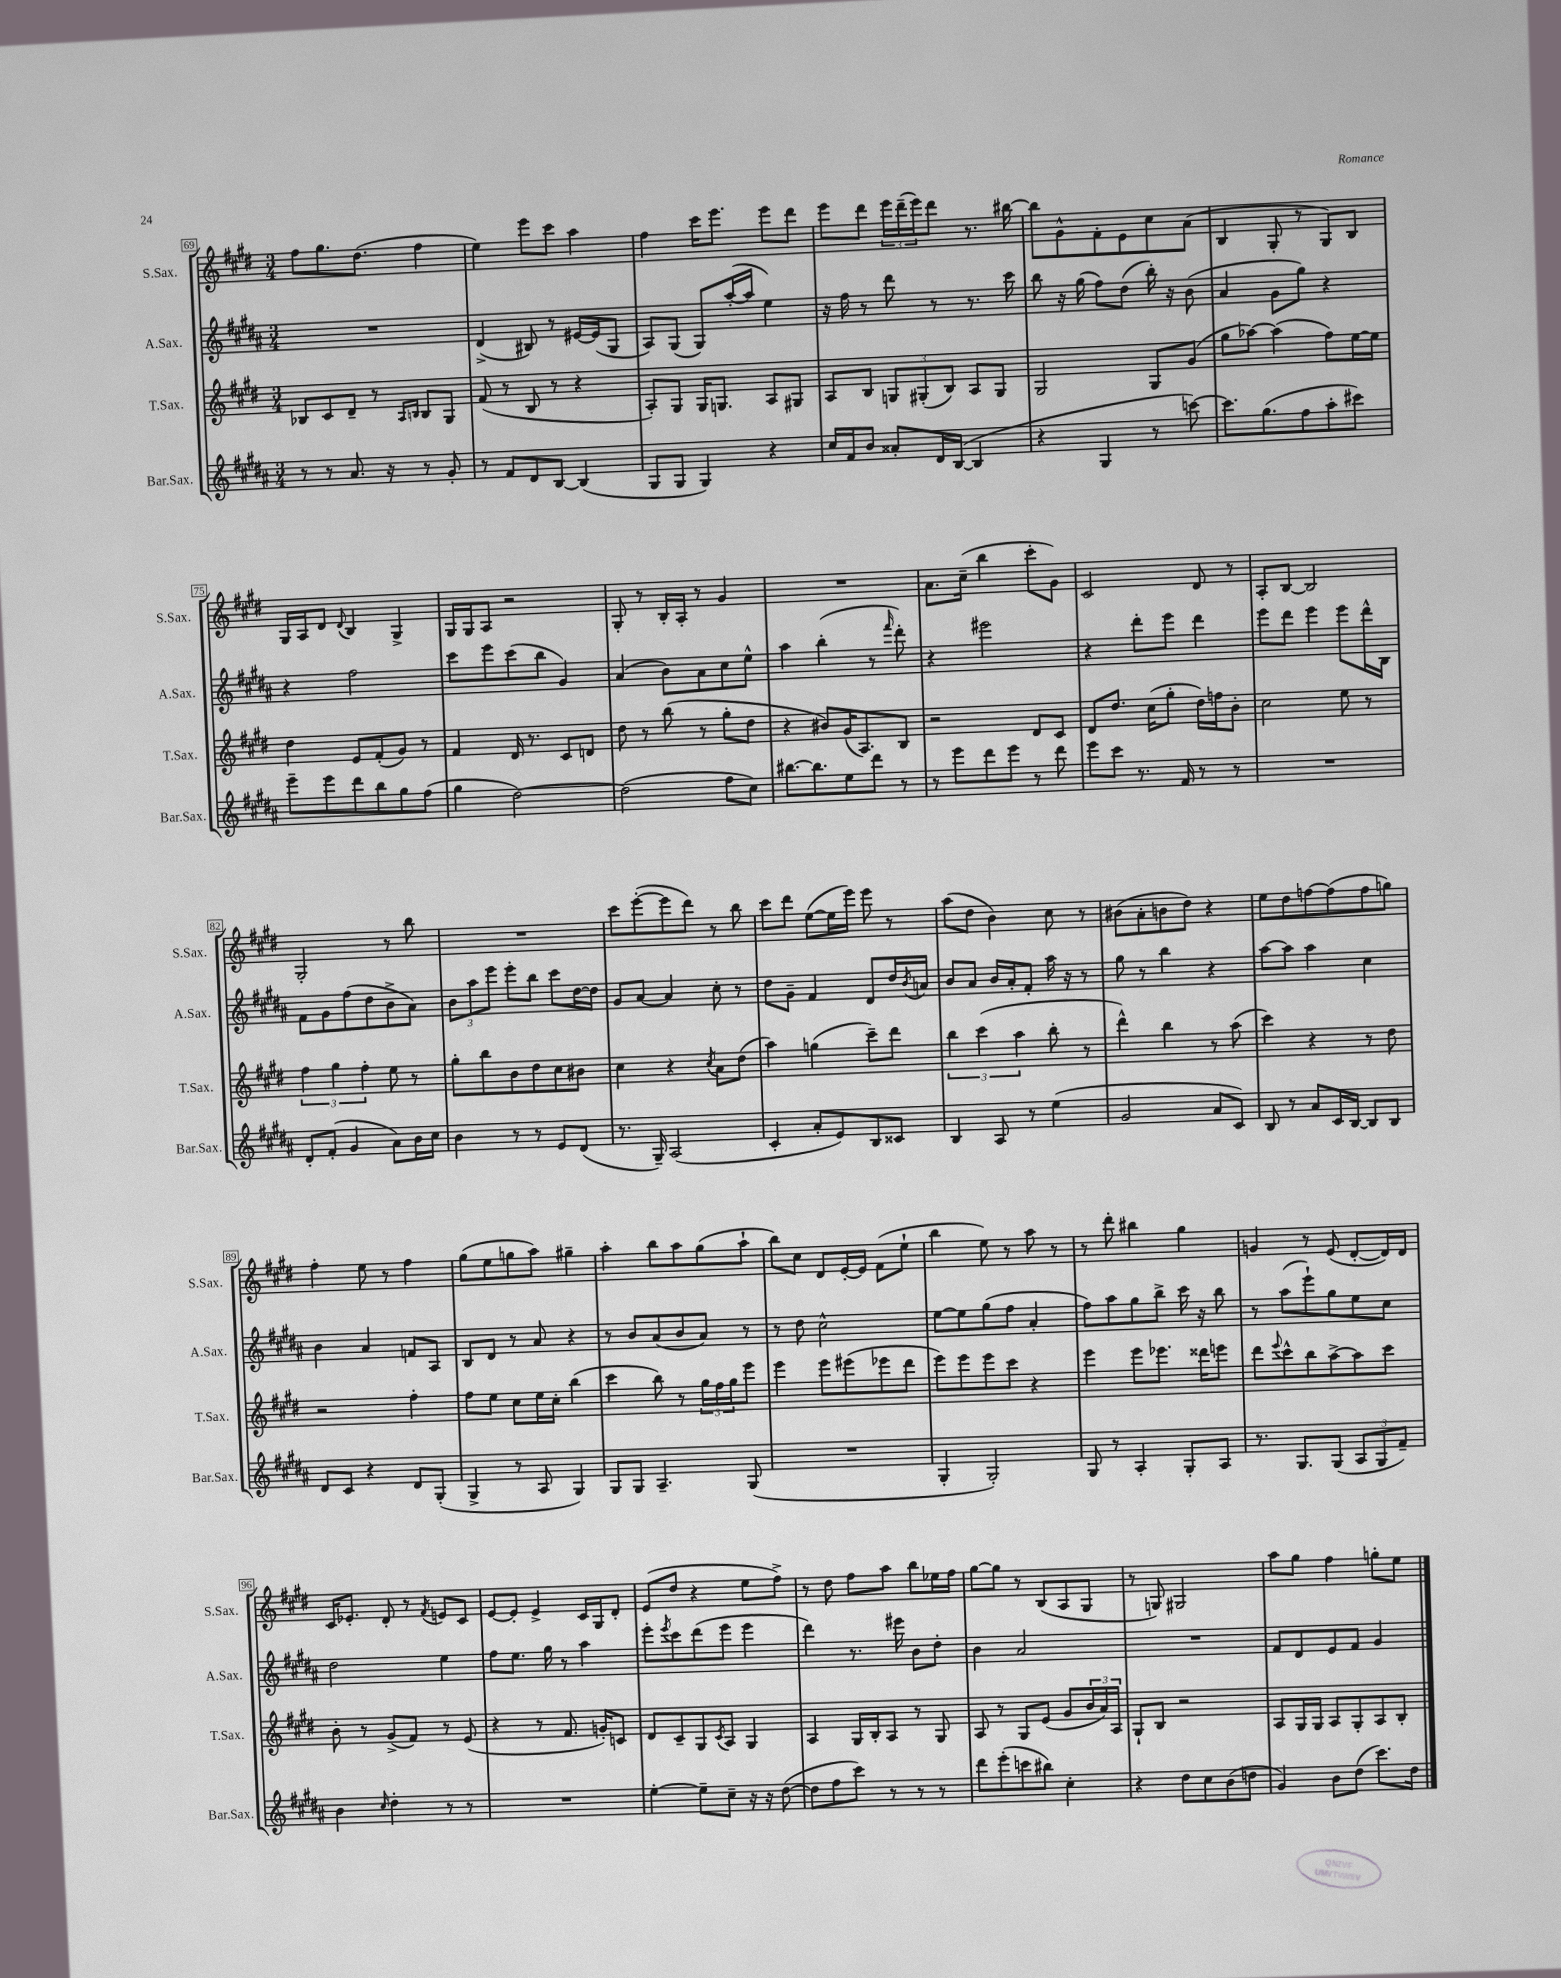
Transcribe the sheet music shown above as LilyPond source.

<<
\new StaffGroup <<
\new Staff = "s0" \with { instrumentName = "S.Sax." shortInstrumentName = "S.Sax." } {
    \clef treble \key e \major \numericTimeSignature \time 3/4
    fis''8 gis''8. dis''8.( fis''4 |
    e''4) e'''8 cis'''8 a''4 |
    fis''4 cis'''16 e'''8. e'''8 dis'''8 |
    e'''8 dis'''8 \tuplet 3/2 { e'''16 dis'''16--( e'''16) } dis'''8 r8. bis''16~ |
    bis''8 gis'8-^ fis'8-. e'8 cis''8 a'8( |
    b4 gis8-. r8 gis8) b8 |
    gis16 a16 dis'8 \appoggiatura { dis'8 } b4 gis4-> |
    gis16 gis16 a8 r2 |
    gis8-. r8 b16-. a16-. r8 gis'4 |
    R2. |
    a'8. cis''16--( b''4 cis'''8-. gis'8) |
    cis'2 dis'8 r8 |
    a8-. b8~ b2 |
    gis2-. r8 b''8 |
    R2. |
    cis'''8 e'''8~-.( e'''8 dis'''8) r8 b''8 |
    cis'''8 dis'''8 e''8~( e''16 e'''16) e'''8 r8 |
    a''8( dis''8 b'4) cis''8 r8 |
    bis'8( a'8-. b'8 dis''8) r4 |
    e''8 dis''8 f''8~ f''8( f''8 g''8) |
    fis''4-. e''8 r8 fis''4 |
    gis''8( e''8 g''8 a''8) gis''4-- |
    a''4-. b''8 a''8 gis''8( a''8-! |
    b''8) cis''8 dis'8 e'16~-. e'16 fis'8( e''8-! |
    b''4 e''8) r8 a''8 r8 |
    r8 dis'''8-. bis''4 gis''4 |
    g'4 r8 e'8( dis'8~-. dis'16) dis'16 |
    cis'16 ees'8.-. dis'8-. r8 \acciaccatura { fis'8 } e'8 cis'8 |
    e'8~ e'8-. e'4-> cis'16 gis16 dis'8-. |
    e'8( dis''8 r4 e''8 fis''8->) |
    r8 dis''8 fis''8 a''8 b''8 ees''16 fis''16 |
    gis''8~ gis''8 r8 b8( a8 gis8 |
    r8 g8) gis2 |
    a''8 gis''8 fis''4 g''8-. e''8 \bar "|." |
}
\new Staff = "s1" \with { instrumentName = "A.Sax." shortInstrumentName = "A.Sax." } {
    \clef treble \key b \major \numericTimeSignature \time 3/4
    R2. |
    dis'4->( bis8) r8 eis'16~ eis'16( gis8 |
    ais8) gis8( gis8) ais''16~-.( ais''16 e''4) |
    r16 fis''16 r8 dis'''8 r8 r8. cis'''16 |
    b''8 r16 gis''16( fis''8) dis''8( b''16-.) r16 b'8( |
    ais'4 gis'8 gis''8) r4 |
    r4 fis''2 |
    cis'''8 e'''8 cis'''8( b''8 gis'4) |
    ais'4( b'8) ais'8 cis''8 e''8-^ |
    ais''4 b''4-.( r8 \grace { fis'''16 } dis'''8-.) |
    r4 eis'''2 |
    r4 dis'''8-. e'''8 dis'''4 |
    e'''8 dis'''8 e'''4 e'''8 dis'''16-^ b16 |
    fis'8 gis'8 fis''8( dis''8 b'8-> ais'8) |
    \tuplet 3/2 { b'8 ais''8 e'''8 } e'''8-. b''8 cis'''8 dis''16~ dis''16 |
    gis'8 ais'8~ ais'4 cis''8-. r8 |
    dis''8 gis'8-- fis'4 dis'8 dis''16 \acciaccatura { b'8 } a'16 |
    b'8 ais'8 b'16 ais'16-. fis'8-. ais''16 r16 r8 |
    gis''8 r8 b''4 r4 |
    ais''8~ ais''8 ais''4 cis''4 |
    b'4 ais'4 f'8 ais8 |
    b8 dis'8 r8 ais'8 r4 |
    r8 b'8 ais'8( b'8 ais'8) r8 |
    r8 dis''8 cis''2-^ |
    e''8~ e''8 gis''8( fis''8 ais'4-. |
    fis''8) ais''8 gis''8 b''8-> cis'''16 r16 b''8 |
    r8 ais''8( e'''8-!) gis''8 e''8 cis''8 |
    dis''2 e''4 |
    fis''8 e''8. gis''16 r8 ais''4 |
    e'''8-. \acciaccatura { e'''8 } cis'''8 dis'''8( e'''8 e'''4 |
    dis'''4) r8. eis'''16 b'8 dis''8-. |
    b'4 ais'2 |
    R2. |
    fis'8 dis'8 e'8 fis'8 gis'4 \bar "|." |
}
\new Staff = "s2" \with { instrumentName = "T.Sax." shortInstrumentName = "T.Sax." } {
    \clef treble \key e \major \numericTimeSignature \time 3/4
    bes8 cis'8 dis'8-- r8 \grace { a16 b16 } b8 gis8 |
    fis'8( r8 b8 r8 r4 |
    a8-.) gis8 gis16 g8. a8 gis8 |
    a8 b8 \tuplet 3/2 { g8 gis8-.( b8) } a8 gis8 |
    gis2 gis8 gis'8( |
    gis''8 aes''8~) aes''4( fis''8) e''16~ e''16 |
    dis''4 e'8 fis'8-.( gis'8) r8 |
    fis'4 dis'16 r8. cis'8 d'8 |
    dis''8 r8 b''8( r8 gis''8-. dis''8 |
    r4 bis'8) gis'16( a8.) b8 |
    r2 dis'8 cis'8 |
    dis'8 dis''8. cis''16( gis''8-. dis''16) f''16 b'8-. |
    cis''2 e''8 r8 |
    \tuplet 3/2 { fis''4 gis''4 fis''4-. } e''8 r8 |
    gis''8-. b''8 b'8 dis''8 cis''8 bis'8 |
    cis''4 r4 \acciaccatura { cis''8 } a'8 dis''8( |
    a''4) g''4( cis'''8--) dis'''8 |
    \tuplet 3/2 { b''4 cis'''4( a''4 } b''8-. r8 |
    dis'''4-^) b''4 r8 a''8( |
    cis'''4) r4 r8 dis''8 |
    r2 fis''4-. |
    fis''8 e''8 cis''8 e''16 cis''16-. b''4( |
    cis'''4 b''8) r8 \tuplet 3/2 { gis''16 fis''16 gis''16 } e'''8 |
    e'''4 e'''8 eis'''8( ees'''8 dis'''8 |
    e'''8) e'''8 e'''8 cis'''8 r4 |
    e'''4 e'''8 ees'''8. disis'''16 e'''8 |
    dis'''8 \appoggiatura { e'''8 } cis'''8-^ b''8 a''8~-> a''8 cis'''8 |
    b'8-. r8 gis'8->( fis'8) r8 e'8( |
    r4 r8 fis'8. g'16-.) c'8 |
    dis'8 cis'8-- gis8 \acciaccatura { cis'8 } a8 gis4 |
    a4 gis16 b16-. a8 r8 gis8 |
    a8 r8 gis8 e'8( gis'8 \tuplet 3/2 { b'16 a'16) a16 } |
    gis8-! b8 r2 |
    a8 gis16 gis16 a8 gis8-. a8 b8-. \bar "|." |
}
\new Staff = "s3" \with { instrumentName = "Bar.Sax." shortInstrumentName = "Bar.Sax." } {
    \clef treble \key b \major \numericTimeSignature \time 3/4
    r8 r8 ais'8. r16 r8 gis'8-. |
    r8 fis'8 dis'8 b8~ b4( |
    gis8 gis8 gis4) r4 |
    cis''16 fis'16 b'8 aisis'8-. dis'16 b16~( b4 |
    r4 gis4 r8 c'''8~) |
    c'''8. gis''8.( fis''8 ais''8-. cis'''8) |
    e'''8-- e'''8 dis'''8 b''8 gis''8 fis''8( |
    gis''4 dis''2~) |
    dis''2( fis''8 cis''8) |
    bis''8.~ bis''8. e''8 dis'''8 r8 |
    r8 e'''8 dis'''8 e'''8 r8 dis'''8 |
    e'''8 cis'''8 r8. fis'16 r8 r8 |
    R2. |
    dis'8-. fis'8-.( gis'4 ais'8) b'16 cis''16 |
    b'4 r8 r8 e'8 dis'8( |
    r8. gis16--) ais2( |
    cis'4-. ais'8-. e'8) b8 cisis'8 |
    b4 ais8 r8 e''4( |
    gis'2 ais'8 cis'8) |
    b8 r8 ais'8 cis'16 b16~ b8 b8 |
    dis'8 cis'8 r4 dis'8 gis8-.( |
    gis4-> r8 ais8 gis4) |
    gis8 gis8 ais4.-- gis8( |
    R2. |
    gis4-. gis2-.) |
    gis8 r8 ais4-. gis8-. ais8 |
    r8. gis8. gis8( \tuplet 3/2 { ais8 gis8 fis'8--) } |
    b'4 \grace { cis''16 } dis''4-. r8 r8 |
    R2. |
    e''4~-. e''8-- cis''8-- r16 r16 dis''8~( |
    dis''8 fis''8 cis'''8) r8 r8 r8 |
    dis'''8 e'''8-.( c'''8 bis''8) cis''4-. |
    r4 dis''8 cis''8 b'8( d''8 |
    gis'4) b'8 dis''8( cis'''8.) dis''16 \bar "|." |
}
>>
>>
\layout { \context { \Score currentBarNumber = #69 \override BarNumber.stencil = #(make-stencil-boxer 0.1 0.3 ly:text-interface::print) } }
